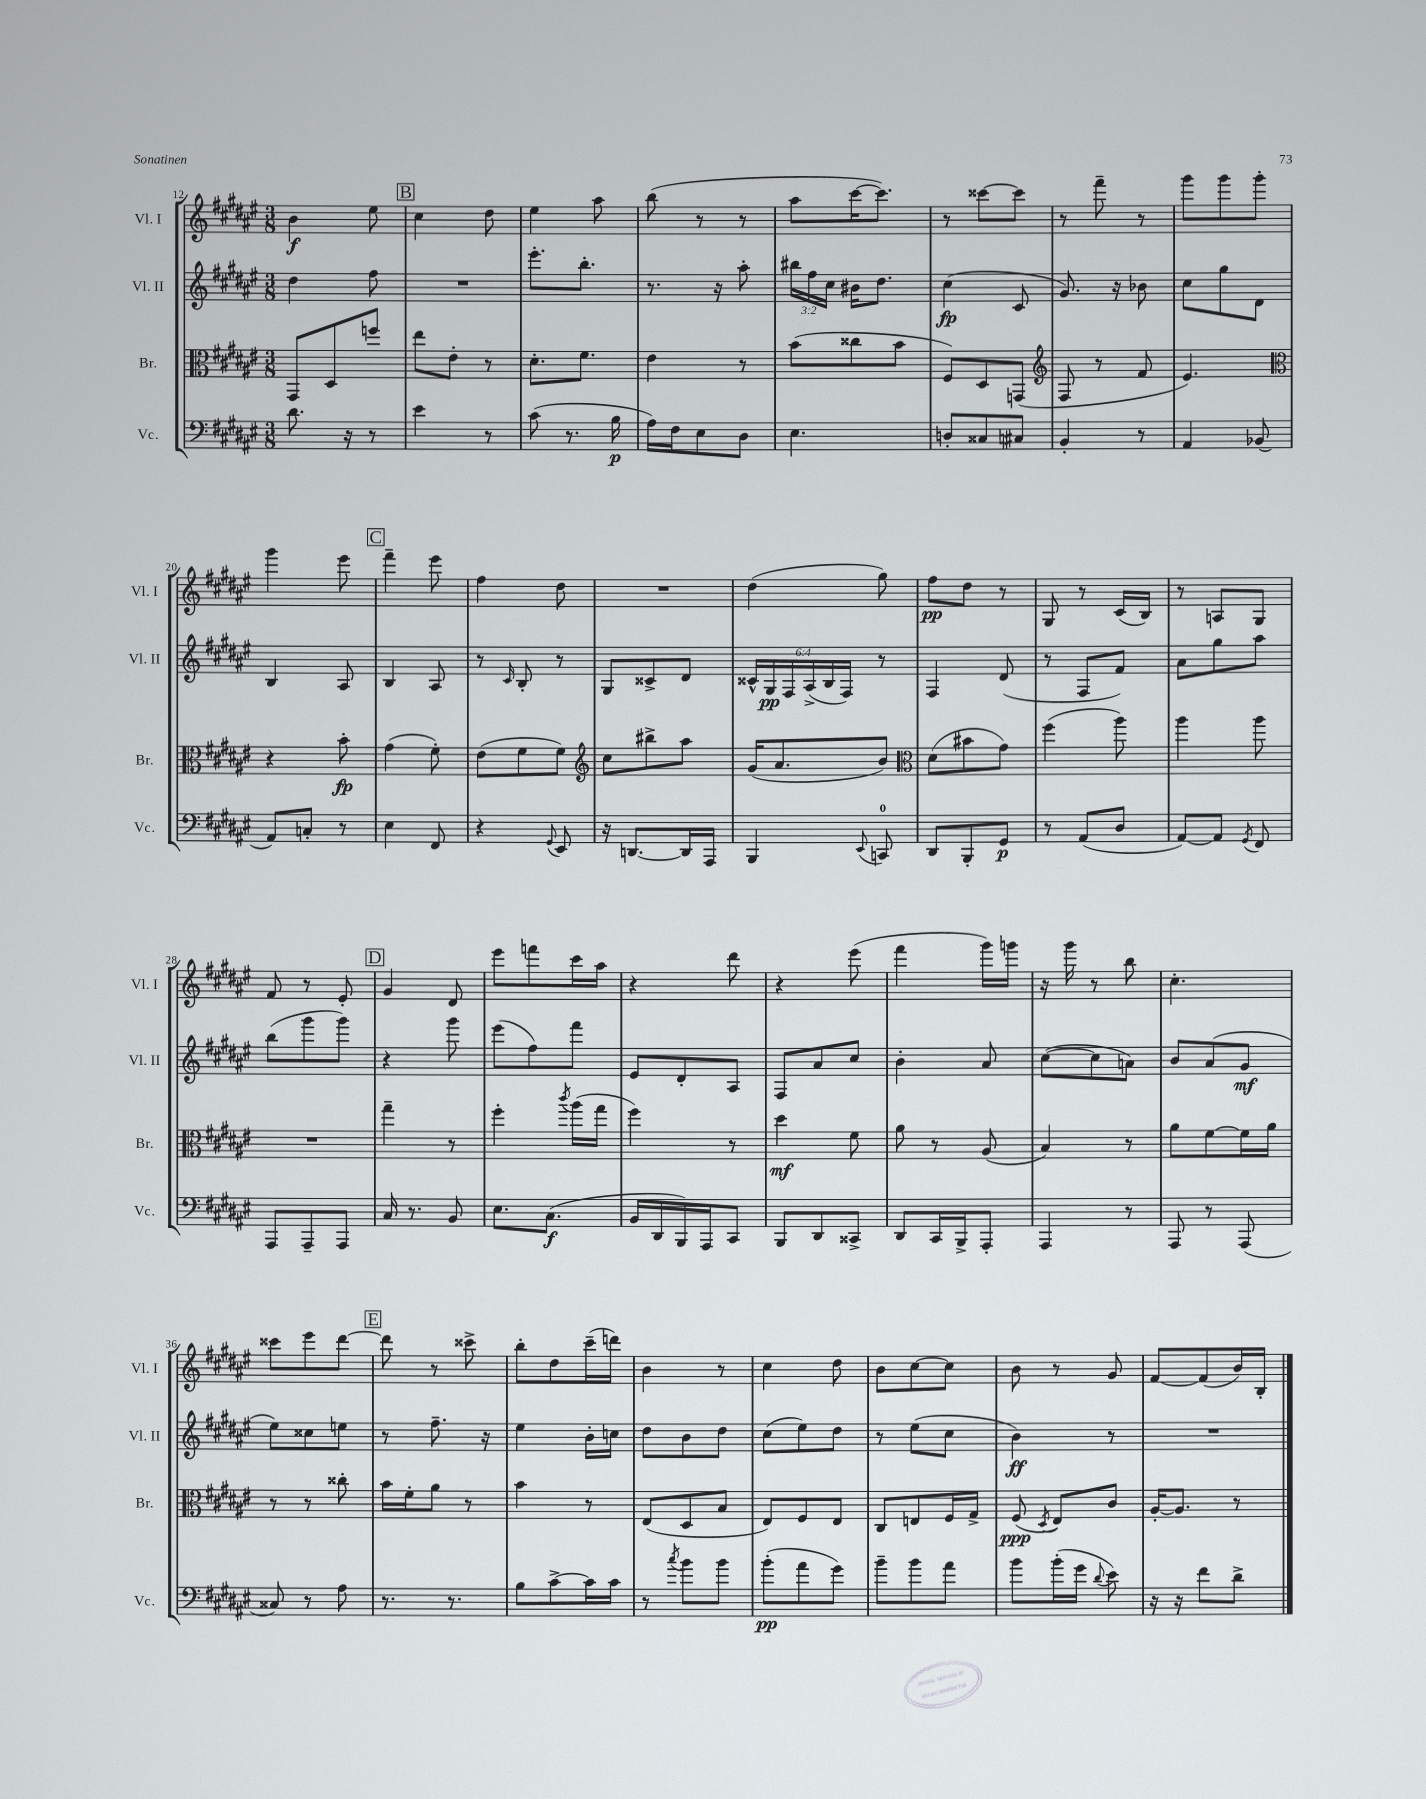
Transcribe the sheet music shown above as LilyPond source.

<<
\new StaffGroup <<
\new Staff = "s0" \with { instrumentName = "Vl. I" shortInstrumentName = "Vl. I" } {
    \clef treble \key fis \major \numericTimeSignature \time 3/8
    \autoBeamOff b'4\f eis''8 |
    \mark \markup { \box "B" } cis''4 dis''8 |
    eis''4 ais''8 |
    b''8( r8 r8 |
    ais''8[ cis'''16~ cis'''8.]) |
    r8 cisis'''8[~ cisis'''8] |
    r8 fis'''8-- r8 |
    gis'''8[ gis'''8 gis'''8]-. |
    gis'''4 eis'''8 |
    \mark \markup { \box "C" } fis'''4-- eis'''8 |
    fis''4 dis''8 |
    R4. |
    dis''4( gis''8) |
    fis''8[\pp dis''8] r8 |
    gis8 r8 cis'16[( b16]) |
    r8 a8[ gis8] |
    fis'8 r8 eis'8-. |
    \mark \markup { \box "D" } gis'4 dis'8 |
    eis'''8[ f'''8 cis'''16 ais''16] |
    r4 dis'''8 |
    r4 eis'''8( |
    fis'''4 gis'''16[) g'''16] |
    r16 gis'''16 r8 b''8 |
    cis''4.-. |
    cisis'''8[ eis'''8 dis'''8]~ |
    \mark \markup { \box "E" } dis'''8 r8 cisis'''8-> |
    b''8[-. dis''8 cis'''16--( d'''16]) |
    b'4 r8 |
    cis''4 dis''8 |
    b'8[ cis''8~ cis''8] |
    b'8 r8 gis'8 |
    fis'8[~ fis'8( b'16) b16]-. \bar "|." |
}
\new Staff = "s1" \with { instrumentName = "Vl. II" shortInstrumentName = "Vl. II" } {
    \clef treble \key fis \major \numericTimeSignature \time 3/8 \override Staff.TupletNumber.text = #tuplet-number::calc-fraction-text
    \autoBeamOff dis''4 fis''8 |
    \mark \markup { \box "B" } R4. |
    eis'''8.[-. b''8.]-. |
    r8. r16 ais''8-. |
    \tuplet 3/2 { bis''16[ fis''16 cis''16] } bis'16[ dis''8.] |
    cis''4\fp( cis'8 |
    gis'8.) r16 bes'8 |
    cis''8[ gis''8 dis'8] |
    b4 ais8 |
    \mark \markup { \box "C" } b4 ais8 |
    r8 \grace { cis'16 } b8-. r8 |
    gis8[ cisis'8-> dis'8] |
    \tuplet 6/4 { cisis'16[-^ gis16\pp fis16 ais16->( b16 fis16]) } r8 |
    fis4 dis'8( |
    r8 fis8[ fis'8]) |
    ais'8[ gis''8 ais''8] |
    b''8[( gis'''8 gis'''8]) |
    \mark \markup { \box "D" } r4 gis'''8 |
    eis'''8[( fis''8) fis'''8] |
    eis'8[ dis'8-. ais8] |
    fis8[ ais'8 cis''8] |
    b'4-. ais'8 |
    cis''8[~( cis''8 a'8]) |
    b'8[ ais'8( gis'8]\mf |
    eis''8[) cisis''8 e''8] |
    \mark \markup { \box "E" } r8 fis''8.-- r16 |
    eis''4 b'16[-. c''16] |
    dis''8[ b'8 dis''8] |
    cis''8[( eis''8) dis''8] |
    r8 eis''8[( cis''8] |
    b'4\ff) r8 |
    R4. \bar "|." |
}
\new Staff = "s2" \with { instrumentName = "Br." shortInstrumentName = "Br." } {
    \clef alto \key fis \major \numericTimeSignature \time 3/8
    \autoBeamOff gis,8[ dis8 f''8] |
    \mark \markup { \box "B" } eis''8[ eis'8]-. r8 |
    dis'8.[-. fis'8.] |
    eis'4 r8 |
    b'8[( cisis''8 b'8] |
    fis8[) dis8 g,8]( |
    \clef treble fis8 r8 fis'8 |
    eis'4.) |
    \clef alto r4 b'8-.\fp |
    \mark \markup { \box "C" } gis'4( fis'8-.) |
    eis'8[( fis'8 fis'8]) |
    \clef treble cis''8[ bis''8-> ais''8] |
    gis'16[( ais'8. b'8]) |
    \clef alto dis'8[( bis'8 gis'8]) |
    fis''4( ais''8) |
    ais''4 ais''8 |
    R4. |
    \mark \markup { \box "D" } gis''4-- r8 |
    fis''4-. \acciaccatura { cis'''8 } ais''16[( gis''16] |
    fis''4) r8 |
    dis''4\mf fis'8 |
    ais'8 r8 ais8( |
    b4) r8 |
    ais'8[ fis'8~ fis'16 ais'16] |
    r8 r8 cisis''8-. |
    \mark \markup { \box "E" } b'16[ fis'16-. ais'8] r8 |
    b'4 r8 |
    eis8[( dis8 b8] |
    eis8[) fis8 eis8] |
    cis8[ e8 fis16 gis16]-> |
    fis8\ppp( \acciaccatura { dis8 } eis8[) cis'8] |
    ais16[~-. ais8.] r8 \bar "|." |
}
\new Staff = "s3" \with { instrumentName = "Vc." shortInstrumentName = "Vc." } {
    \clef bass \key fis \major \numericTimeSignature \time 3/8
    \autoBeamOff dis'8. r16 r8 |
    \mark \markup { \box "B" } eis'4 r8 |
    cis'8( r8. b16\p |
    ais16[) fis16 eis8 dis8] |
    eis4. |
    d8[-. cisis8 cis8] |
    b,4-. r8 |
    ais,4 bes,8( |
    ais,8[) c8]-. r8 |
    \mark \markup { \box "C" } eis4 fis,8 |
    r4 \appoggiatura { gis,8 } eis,8 |
    r16 d,8.[~ d,16 ais,,16] |
    b,,4 \appoggiatura { eis,8 } c,8-0 |
    dis,8[ b,,8-. gis,8]\p |
    r8 ais,8[( dis8] |
    ais,8[~) ais,8] \acciaccatura { gis,8 } fis,8 |
    ais,,8[ ais,,8-- ais,,8] |
    \mark \markup { \box "D" } cis16 r8. b,8 |
    eis8.[ cis8.]\f( |
    b,16[ dis,16 b,,16) ais,,16 cis,8] |
    b,,8[ dis,8 cisis,8]-> |
    dis,8[ cis,16 b,,16-> ais,,8]-. |
    ais,,4 r8 |
    ais,,8 r8 ais,,8( |
    cisis8) r8 ais8 |
    \mark \markup { \box "E" } r8. r8. |
    b8[ cis'8~-> cis'16 cis'16] |
    r8 \acciaccatura { cis''8 } b'8[ b'8] |
    b'8[-.\pp( ais'8 gis'8]) |
    b'8[-- b'8 ais'8] |
    b'8[ b'16-.( gis'16] \appoggiatura { dis'8 } eis'8) |
    r16 r16 fis'8[ dis'8]-> \bar "|." |
}
>>
>>
\layout { \context { \Score currentBarNumber = #12 } }
